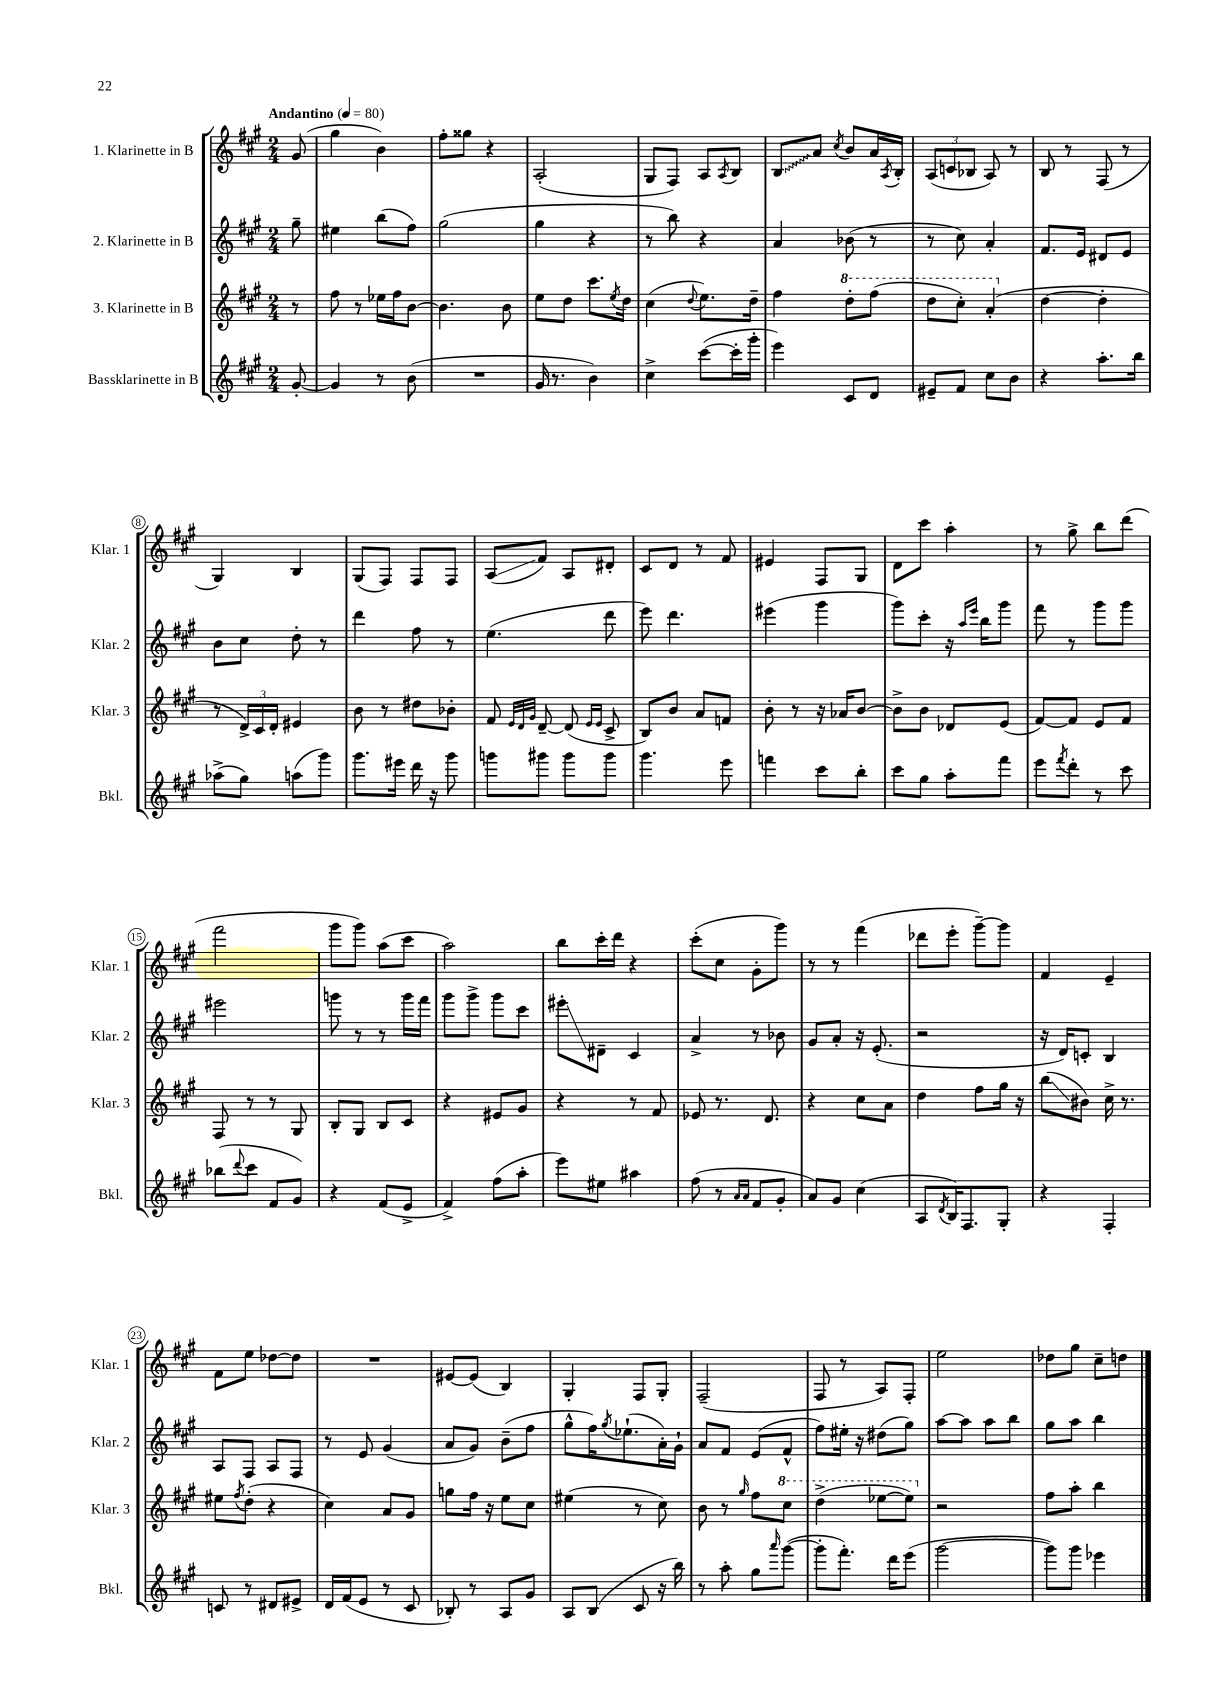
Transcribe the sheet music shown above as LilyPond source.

<<
\new StaffGroup <<
\new Staff = "s0" \with { instrumentName = "1. Klarinette in B" shortInstrumentName = "Klar. 1" } {
    \clef treble \key a \major \numericTimeSignature \time 2/4 \partial 8 \tempo "Andantino" 4 = 80
    gis'8( |
    gis''4 b'4) |
    fis''8-. gisis''8 r4 |
    a2-.( |
    gis8 fis8) a8 \acciaccatura { a8 } b8 |
    \once \override Glissando.style = #'zigzag b8\glissando a'8 \acciaccatura { cis''8 } b'8 a'16 \acciaccatura { a8 } b16-. |
    \tuplet 3/2 { a8( c'8 bes8 } a8) r8 |
    b8 r8 fis8( r8 |
    gis4) b4 |
    gis8( fis8) fis8 fis8 |
    a8\glissando( fis'8) a8 dis'8-. |
    cis'8 d'8 r8 fis'8 |
    eis'4 fis8 gis8 |
    d'8 cis'''8 a''4-. |
    r8 gis''8-> b''8 d'''8( |
    fis'''2 |
    gis'''8 gis'''8) a''8( cis'''8 |
    a''2) |
    b''8 cis'''16-. d'''16 r4 |
    cis'''8-.( cis''8 gis'8-. gis'''8) |
    r8 r8 fis'''4( |
    des'''8 e'''8-. gis'''8~--) gis'''8 |
    fis'4 e'4-- |
    fis'8 e''8 des''8~ des''8 |
    R2 |
    eis'8~ eis'8( b4) |
    gis4-. fis8 gis8-. |
    fis2--( |
    fis8 r8 a8) fis8-. |
    e''2 |
    des''8 gis''8 cis''8-- d''8 \bar "|." |
}
\new Staff = "s1" \with { instrumentName = "2. Klarinette in B" shortInstrumentName = "Klar. 2" } {
    \clef treble \key a \major \numericTimeSignature \time 2/4 \partial 8
    gis''8-- |
    eis''4 b''8( fis''8) |
    gis''2( |
    gis''4 r4 |
    r8 b''8) r4 |
    a'4 bes'8( r8 |
    r8 cis''8) a'4-. |
    fis'8. e'16 dis'8 e'8 |
    b'8 cis''8 d''8-. r8 |
    d'''4 fis''8 r8 |
    e''4.( d'''8 |
    e'''8) d'''4. |
    eis'''4( gis'''4 |
    gis'''8) cis'''8-. r16 \grace { a''16 e'''16 } b''16 gis'''8 |
    fis'''8 r8 gis'''8 gis'''8 |
    eis'''2 |
    g'''8 r8 r8 g'''16 fis'''16 |
    gis'''8 gis'''8-> gis'''8 cis'''8 |
    eis'''8-.\glissando dis'8-- cis'4 |
    a'4-> r8 bes'8 |
    gis'8 a'8-. r16 e'8.-.( |
    r2 |
    r16 d'16) c'8-. b4 |
    a8 fis8 a8 fis8 |
    r8 e'8 gis'4( |
    a'8 gis'8) b'8--( fis''8 |
    gis''8-^ fis''16) \acciaccatura { gis''8 } ees''8.-!( a'16-.) gis'16-! |
    a'8 fis'8 e'8( fis'8-^ |
    fis''8) eis''16-. r16 dis''8( gis''8) |
    a''8~ a''8 a''8 b''8 |
    gis''8 a''8 b''4 \bar "|." |
}
\new Staff = "s2" \with { instrumentName = "3. Klarinette in B" shortInstrumentName = "Klar. 3" } {
    \clef treble \key a \major \numericTimeSignature \time 2/4 \partial 8
    r8 |
    fis''8 r8 ees''16 fis''16 b'8~ |
    b'4. b'8 |
    e''8 d''8 cis'''8. \acciaccatura { e''8 } d''16 |
    cis''4( \appoggiatura { d''8 } e''8.) d''16-- |
    fis''4 \ottava #1 d'''8-. fis'''8( |
    d'''8 cis'''8-.) a''4-.( \ottava #0 |
    d''4~ d''4-. |
    r8 \tuplet 3/2 { d'16->) cis'16 d'16-. } eis'4 |
    b'8 r8 dis''8 bes'8-. |
    fis'8 \grace { e'32 d'32 gis'32 } d'8~-- d'8( \grace { e'16 e'16 } cis'8-> |
    b8) b'8 a'8 f'8 |
    b'8-. r8 r16 aes'16 b'8~ |
    b'8-> b'8 des'8 e'8( |
    fis'8~) fis'8 e'8 fis'8 |
    fis8 r8 r8 gis8 |
    b8-. gis8 b8 cis'8 |
    r4 eis'8 gis'8 |
    r4 r8 fis'8 |
    ees'8 r8. d'8. |
    r4 cis''8 a'8 |
    d''4 fis''8 gis''16 r16 |
    b''8\glissando( bis'8) cis''16-> r8. |
    eis''8 \acciaccatura { fis''8 } d''8-.( r4 |
    cis''4) a'8 gis'8 |
    g''8 fis''16 r16 e''8 cis''8 |
    eis''4( r8 cis''8) |
    b'8 r8 \grace { gis''16 } fis''8 \ottava #1 cis'''8 |
    d'''4->( ees'''8~ ees'''8) \ottava #0 |
    r2 |
    fis''8 a''8-. b''4 \bar "|." |
}
\new Staff = "s3" \with { instrumentName = "Bassklarinette in B" shortInstrumentName = "Bkl." } {
    \clef treble \key a \major \numericTimeSignature \time 2/4 \partial 8
    gis'8~-. |
    gis'4 r8 b'8( |
    R2 |
    gis'16 r8. b'4) |
    cis''4-> cis'''8~( cis'''16-. gis'''16-. |
    e'''4) cis'8 d'8 |
    eis'8-- fis'8 cis''8 b'8 |
    r4 a''8.-. b''16 |
    aes''8->( gis''8) a''8( gis'''8) |
    gis'''8. eis'''16 d'''16 r16 gis'''8 |
    g'''8 gis'''8 gis'''8 gis'''8 |
    gis'''4. e'''8 |
    f'''4 cis'''8 b''8-. |
    cis'''8 gis''8 a''8-. fis'''8 |
    e'''8 \acciaccatura { fis'''8 } d'''8-. r8 cis'''8 |
    bes''8( \appoggiatura { d'''8 } cis'''8 fis'8 gis'8) |
    r4 fis'8( e'8-> |
    fis'4->) fis''8( a''8-. |
    e'''8) eis''8 ais''4 |
    fis''8( r8 \grace { a'16 a'16 } fis'8 gis'8-. |
    a'8) gis'8 cis''4( |
    a8 \acciaccatura { d'8 } b16) fis8. gis8-. |
    r4 fis4-. |
    c'8 r8 dis'8 eis'8-> |
    d'16 fis'16( e'8 r8 cis'8 |
    bes8-.) r8 a8 gis'8 |
    a8 b8( cis'8 r16 b''16) |
    r8 a''8-. gis''8 \grace { a'''16 } gis'''8~( |
    gis'''8-. fis'''8.-.) d'''16 e'''8( |
    gis'''2~ |
    gis'''8) gis'''8 ees'''4 \bar "|." |
}
>>
>>
\layout { \context { \Score \override BarNumber.stencil = #(make-stencil-circler 0.1 0.3 ly:text-interface::print) } }
